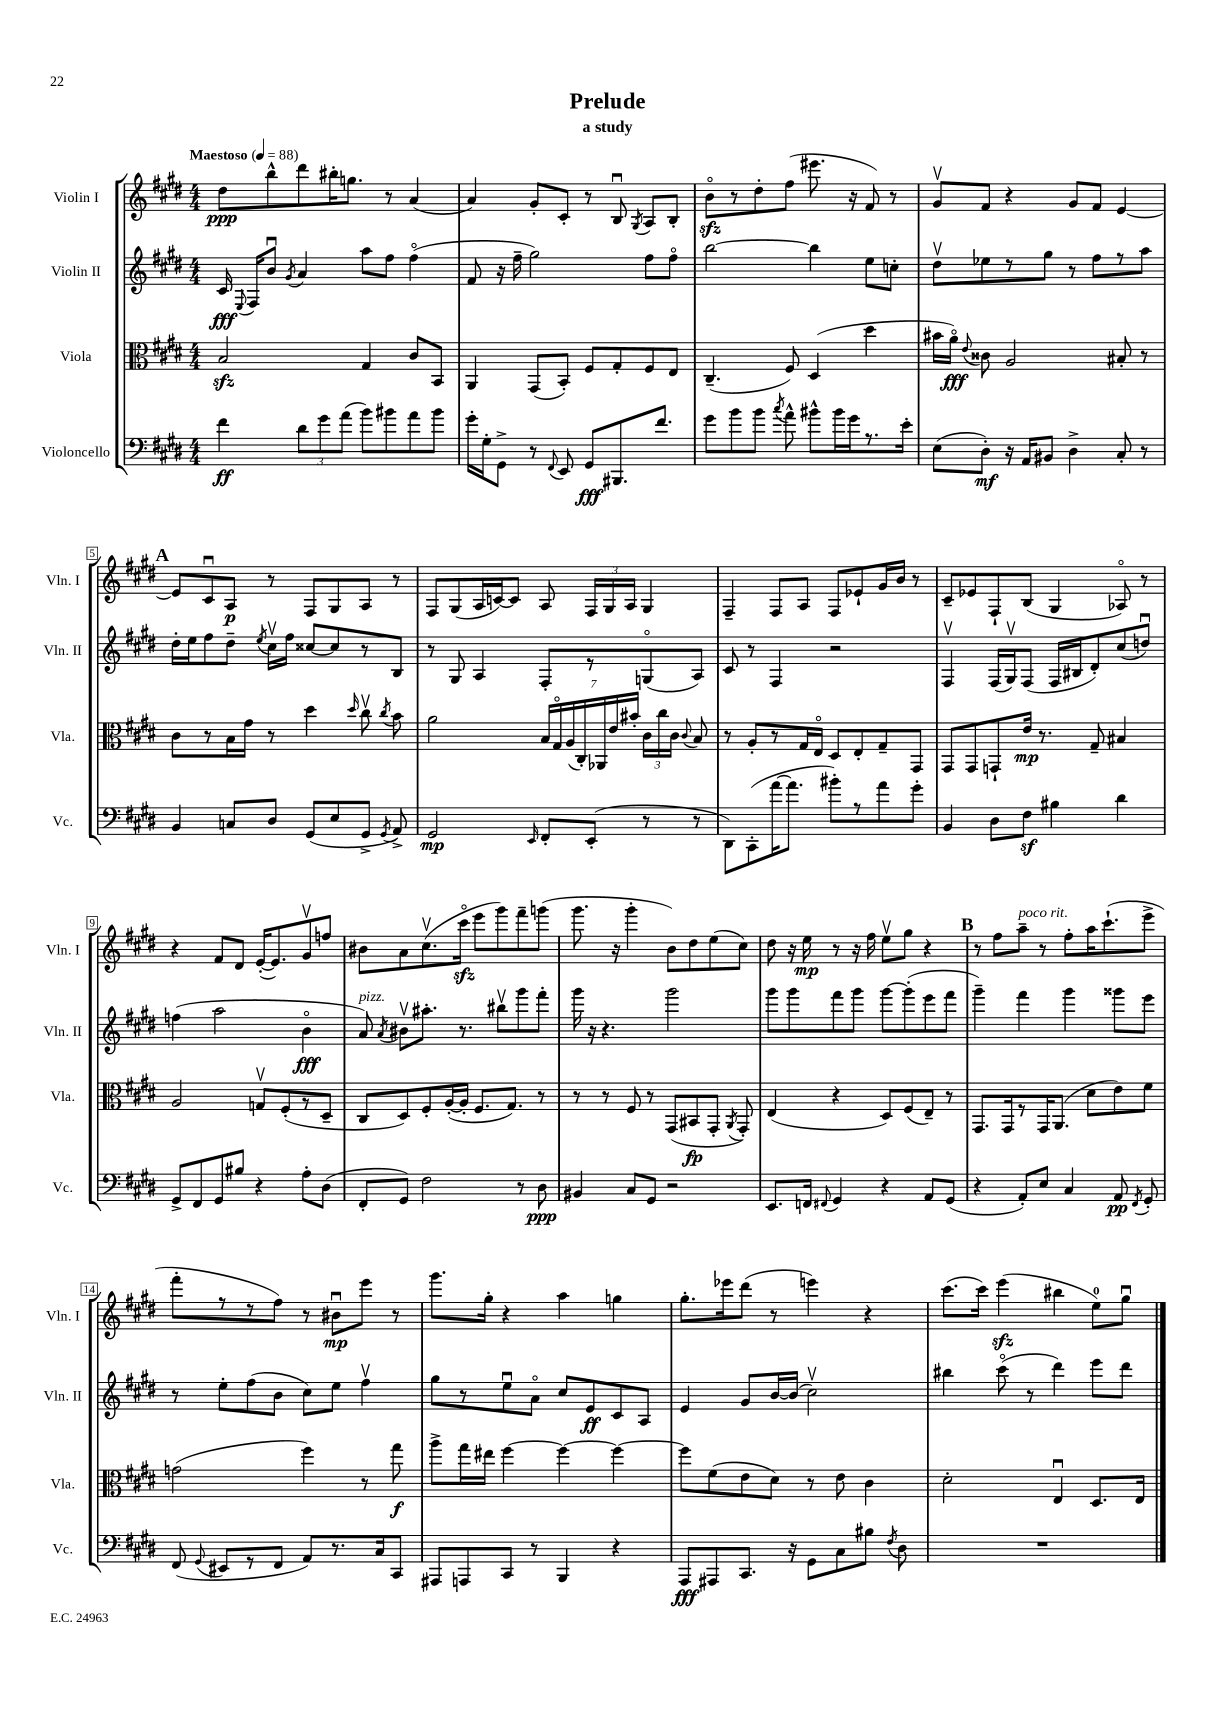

**kern	**kern	**kern	**kern
*staff4	*staff3	*staff2	*staff1
*clefF4	*clefC3	*clefG2	*clefG2
*k[f#c#g#d#]	*k[f#c#g#d#]	*k[f#c#g#d#]	*k[f#c#g#d#]
*M4/4	*M4/4	*M4/4	*M4/4
*MM88	*MM88	*MM88	*MM88
4f#	2B	16c#	8dd#
.	.	8qqE	.
.	.	16F#	.
.	.	8bu	8bb^^
.	.	8qg#	.
12d#	.	4a	8ddd#
12g#	.	.	.
.	.	.	16bb#'
(12a	.	.	.
.	.	.	8.gg
8b)	4G#	8aa	.
8b#	.	8ff#	8r
8a	8c#	(4ff#o	(4a
8b#	8BB	.	.
=	=	=	=
16g#'	4AA	8f#	4a)
16G#'	.	.	.
8GG#^	.	16r	.
.	.	16ff#~	.
8r	(8GG#	2gg#)	8g#'
8qqFF#	.	.	.
8EE	8BB')	.	8c#'
8GG#	8F#	.	8r
8.BBB#	8G#'	.	8Bu
.	.	.	8qG#
.	8F#	8ff#	8A
8.f#	.	.	.
.	8E	8ff#o	8B'
=	=	=	=
8g#	(4.C#~	[2bb	8bo
8b	.	.	8r
8b	.	.	8dd#'
8qcc#	.	.	.
8a^^	8F#)	.	(8ff#
8b#^^	(4D#	4bb]	8.eee#
16b#	.	.	.
16g#	.	.	16r
8.r	4dd#	8ee	8f#)
.	.	8cc'	8r
16e'	.	.	.
=	=	=	=
(8E	16b#	8dd#v	8g#v
.	16ao)	.	.
.	8qqe	.	.
8D#')	8c##	8ee-	8f#
16r	2A	8r	4r
16AA	.	.	.
8BB#	.	8gg#	.
4D#^	.	8r	8g#
.	.	8ff#	8f#
8C#'	8B#'	8r	[4e
8r	8r	8aa	.
=	=	=	=
4BB	8c#	16dd#'	8e]
.	.	16ee	.
.	8r	8ff#	8c#u
8C	16B	8dd#~	8A
.	16g#	.	.
.	.	8qee	.
8D#	8r	16cc#v	8r
.	.	16ff#	.
(8GG#	4dd#	[8cc##	8F#
8E	.	8cc##]	8G#
.	16qqdd#	.	.
8GG#^	8cc#v	8r	8A
8qGG#	8qcc#	.	.
8AA^)	8b	8B	8r
=	=	=	=
2GG#	2a	8r	8F#
.	.	8G#	(8G#
.	.	4A	16A
.	.	.	[16c)
.	.	.	8c]
16qqEE	.	.	.
8FF#'	28B	8F#'	8A
.	28G#o	.	.
.	(28A	.	.
.	28C#')	.	.
(8EE'	.	8r	24F#
.	28AA-	.	.
.	.	.	24G#
.	28e	.	.
.	.	.	24A
.	28b#'	.	.
8r	24c#	(8Go	4G#
.	24cc#	.	.
.	24c#	.	.
.	8qqc#	.	.
8r	8B	8A)	.
=	=	=	=
8DD#)	8r	8c#	4F#~
(8CC#'	8A'	8r	.
[16a	8r	4F#	8F#
8.a]	.	.	.
.	16G#	.	8A
.	16Eo	.	.
8b#')	8D#	2r	8F#
8r	8E'	.	8e-`
8a	8G#~	.	16g#
.	.	.	16b
8g#'	8GG#	.	8r
=	=	=	=
4BB	8GG#	4F#v	8c#~
.	8GG#	.	8e-
8D#	8GG`	(16F#	8F#`
.	.	16G#v)	.
8F#	16e	(8F#	(8B
.	8.r	.	.
4B#	.	16F#	4G#
.	.	16B#	.
.	8G#~	8d#')	.
4d#	4B#	(8cc#	8A-o)
.	.	8ddu)	8r
=	=	=	=
8GG#^	2A	(4ff	4r
8FF#	.	.	.
8GG#	.	2aa	8f#
8B#	.	.	8d#
4r	8Gv	.	([16e'
.	.	.	8.e])
.	(8F#'	.	.
8A'	8r	4bo	8g#v
(8D#	8D#~	.	8ff
=	=	=	=
8FF#'	8C#	8a)	8b#
.	.	8qa	.
8GG#)	8D#)	8b#v	8a
2F#	8F#'	8.aa#'	(8.cc#v
.	([16A'	.	.
.	16A']	8.r	16ccc#o
.	8.F#	.	8eee
.	.	8bb#v	8ggg#)
.	8.G#)	.	.
8r	.	8ggg#	8fff#~
8D#	8r	8fff#'	(8ggg
=	=	=	=
4BB#	8r	16ggg#	8.ggg#
.	.	16r	.
.	8r	4.r	.
.	.	.	16r
8C#	8F#	.	4ggg#'
8GG#	8r	.	.
2r	(8GG#	2ggg#	8b)
.	8BB#	.	8dd#
.	8GG#'	.	(8ee
.	8qAA	.	.
.	8GG#')	.	8cc#)
=	=	=	=
8.EE	(4E	8ggg#	8dd#
.	.	8ggg#	16r
16FF	.	.	16ee
8qqFF#	.	.	.
4GG#	4r	8fff#	8r
.	.	8ggg#	16r
.	.	.	16ff#
4r	8D#)	[8ggg#	8eev
.	(8F#	(8ggg#']	8gg#
8AA	8E~)	8eee	4r
(8GG#	8r	8fff#	.
=	=	=	=
4r	8.GG#	4ggg#~)	8r
.	.	.	8ff#
.	16GG#	.	.
8AA')	8r	4fff#	8aa~
8E	16GG#	.	8r
.	(8.AA	.	.
4C#	.	4ggg#	8ff#'
.	8d#	.	16aa
.	.	.	(8.ccc#`
8AA	8e)	8ggg##	.
8qFF#	.	.	.
8GG#'	8f#	8eee	8eee^
=	=	=	=
(8FF#	(2g	8r	8fff#'
8qqGG#	.	.	.
8EE#	.	8ee'	8r
8r	.	(8ff#	8r
8FF#	.	8b	8ff#)
8AA)	4ff#)	8cc#)	8r
8.r	.	8ee	8b#u
.	8r	4ff#v	8eee
16C#	.	.	.
8CC#	8gg#	.	8r
=	=	=	=
8AAA#	8aa^	8gg#	8.ggg#
8AAA	16gg#	8r	.
.	16ee#	.	16gg#'
8CC#	[4ff#	8eeu	4r
8r	.	8ao	.
4BBB	4ff#_	8cc#	4aa
.	.	8e	.
4r	4ff#_	8c#	4gg
.	.	8A	.
=	=	=	=
8AAA	8ff#]	4e	8.gg#'
8AAA#	(8f#	.	.
.	.	.	16eee-
8.CC#	8e	8g#	(8ddd#
.	8d#)	[16b	8r
16r	.	(16b]	.
8GG#	8r	2cc#v)	4eee)
8C#	8e	.	.
8B#	4c#	.	4r
8qF#	.	.	.
8D#	.	.	.
=	=	=	=
1r	2d#'	4bb#	(8.ccc#
.	.	.	16ccc#)
.	.	(8ccc#o	(4eee
.	.	8r	.
.	4Eu	4ddd#)	4bb#
.	8.D#	8eee	8ee)
.	.	8ddd#	8gg#u
.	16E	.	.
==	==	==	==
*-	*-	*-	*-
